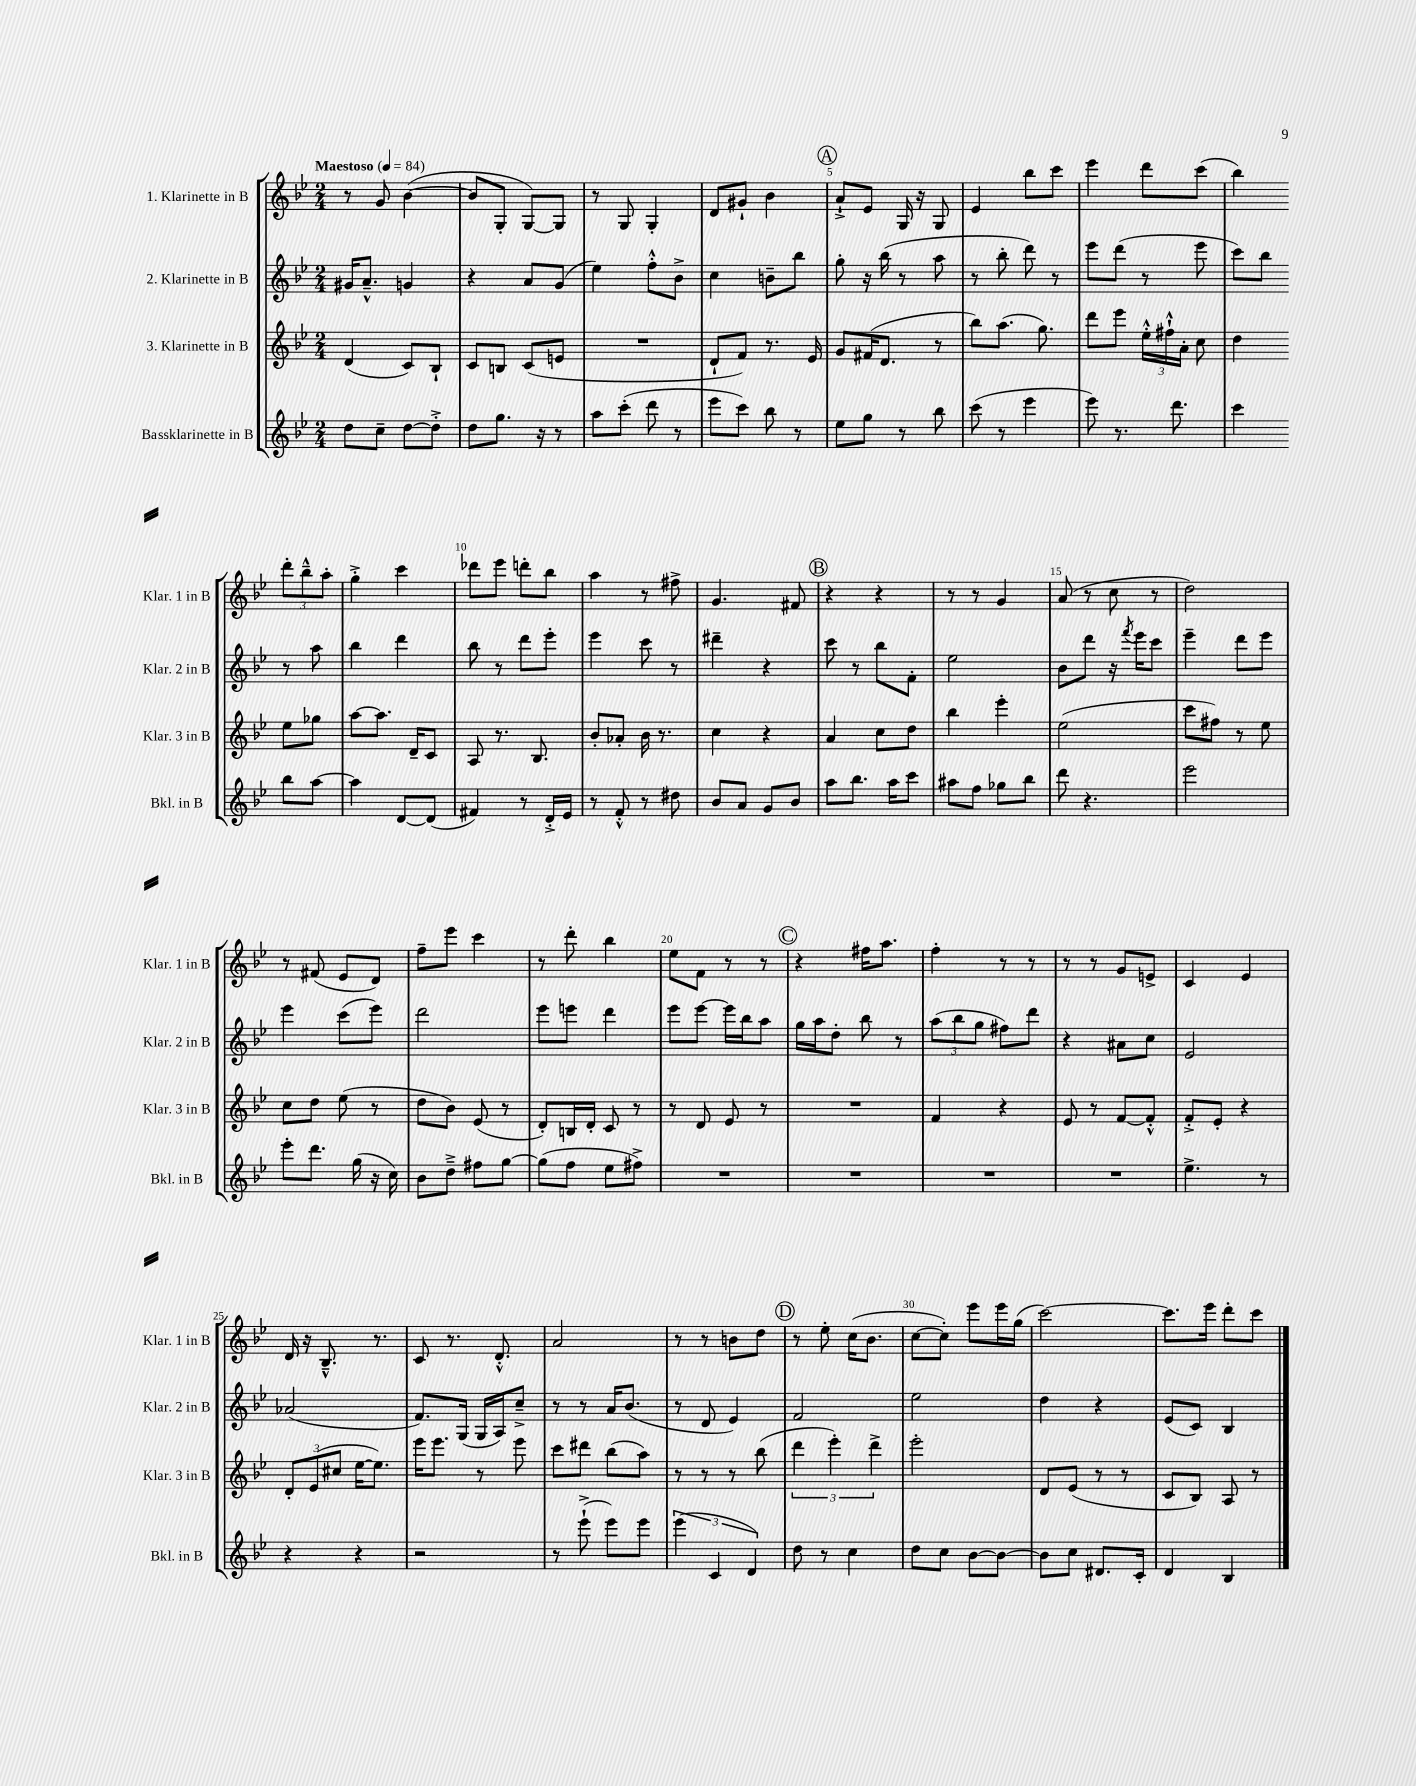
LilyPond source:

<<
\new StaffGroup <<
\new Staff = "s0" \with { instrumentName = "1. Klarinette in B" shortInstrumentName = "Klar. 1 in B" } {
    \clef treble \key bes \major \numericTimeSignature \time 2/4 \tempo "Maestoso" 4 = 84
    \autoBeamOff r8 g'8 bes'4~( |
    bes'8[ g8]-. g8[~) g8] |
    r8 g8 g4-. |
    d'8[ gis'8]-! bes'4 |
    \mark \markup { \circle "A" } a'8[-!-> ees'8] g16 r16 g8 |
    ees'4 bes''8[ c'''8] |
    ees'''4 d'''8[ c'''8]( |
    bes''4) \tuplet 3/2 { d'''8[-. bes''8---^ a''8]-. } |
    g''4-.-> c'''4 |
    des'''8[ ees'''8] d'''8[-. bes''8] |
    a''4 r8 fis''8-> |
    g'4. fis'8 |
    \mark \markup { \circle "B" } r4 r4 |
    r8 r8 g'4 |
    a'8( r8 c''8 r8 |
    d''2) |
    r8 fis'8( ees'8[ d'8]) |
    f''8[-- ees'''8] c'''4 |
    r8 d'''8-. bes''4 |
    ees''8[ f'8] r8 r8 |
    \mark \markup { \circle "C" } r4 fis''16[ a''8.] |
    f''4-. r8 r8 |
    r8 r8 g'8[ e'8]-> |
    c'4 ees'4 |
    d'16 r16 bes8.---^ r8. |
    c'8 r8. d'8.-.-^ |
    a'2 |
    r8 r8 b'8[ d''8] |
    \mark \markup { \circle "D" } r8 ees''8-. c''16[( bes'8.] |
    c''8[~ c''8]-.) ees'''8[ ees'''16 g''16]( |
    c'''2~) |
    c'''8.[ ees'''16] d'''8[-. c'''8] \bar "|." |
}
\new Staff = "s1" \with { instrumentName = "2. Klarinette in B" shortInstrumentName = "Klar. 2 in B" } {
    \clef treble \key bes \major \numericTimeSignature \time 2/4
    \autoBeamOff gis'16[ a'8.]---^ g'4 |
    r4 a'8[ g'8]( |
    ees''4) f''8[-.-^ bes'8]-> |
    c''4 b'8[-- bes''8] |
    \mark \markup { \circle "A" } g''8-. r16 bes''16( r8 a''8 |
    r8 bes''8-. d'''8) r8 |
    ees'''8[ d'''8]( r8 ees'''8 |
    c'''8[) bes''8] r8 a''8 |
    bes''4 d'''4 |
    bes''8 r8 d'''8[ ees'''8]-. |
    ees'''4 c'''8 r8 |
    dis'''4-- r4 |
    \mark \markup { \circle "B" } c'''8 r8 bes''8[ f'8]-. |
    ees''2 |
    bes'8[ d'''8] r16 \acciaccatura { f'''8 } ees'''16[ c'''8] |
    ees'''4-- d'''8[ ees'''8] |
    ees'''4 c'''8[( ees'''8]) |
    d'''2 |
    ees'''8[ e'''8] d'''4 |
    ees'''8[ ees'''8]~ ees'''16[ bes''16 a''8] |
    \mark \markup { \circle "C" } g''16[ a''16 d''8]-. bes''8 r8 |
    \tuplet 3/2 { a''8[( bes''8 g''8] } fis''8[) d'''8] |
    r4 ais'8[ c''8] |
    ees'2 |
    aes'2( |
    f'8.[) g16]( g16[ a16) c''8]---> |
    r8 r8 a'16[ bes'8.]( |
    r8 d'8 ees'4) |
    \mark \markup { \circle "D" } f'2 |
    ees''2 |
    d''4 r4 |
    ees'8[( c'8]) bes4 \bar "|." |
}
\new Staff = "s2" \with { instrumentName = "3. Klarinette in B" shortInstrumentName = "Klar. 3 in B" } {
    \clef treble \key bes \major \numericTimeSignature \time 2/4
    \autoBeamOff d'4( c'8[) bes8]-! |
    c'8[ b8] c'8[( e'8] |
    R2 |
    d'8[-! f'8]) r8. ees'16 |
    \mark \markup { \circle "A" } g'8[ fis'16( d'8.] r8 |
    bes''8[) a''8.]( g''8.) |
    d'''8[ ees'''8] \tuplet 3/2 { ees''16[-.-^ fis''16-!-^ a'16]-. } c''8 |
    d''4 ees''8[ ges''8] |
    a''8[~ a''8.] d'16[-- c'8] |
    a8 r8. bes8. |
    bes'8[-. aes'8]-. bes'16 r8. |
    c''4 r4 |
    \mark \markup { \circle "B" } a'4 c''8[ d''8] |
    bes''4 ees'''4-. |
    ees''2( |
    c'''8[ fis''8]) r8 ees''8 |
    c''8[ d''8] ees''8( r8 |
    d''8[ bes'8]) ees'8( r8 |
    d'8[-.) b16 d'16]-. c'8 r8 |
    r8 d'8 ees'8 r8 |
    \mark \markup { \circle "C" } R2 |
    f'4 r4 |
    ees'8 r8 f'8[~ f'8]-.-^ |
    f'8[-.-> ees'8]-. r4 |
    \tuplet 3/2 { d'8[-. ees'8( cis''8] } ees''16[~ ees''8.]) |
    ees'''16[ ees'''8.] r8 ees'''8 |
    c'''8[ dis'''8] bes''8[( a''8]) |
    r8 r8 r8 bes''8( |
    \mark \markup { \circle "D" } \tuplet 3/2 { d'''4 ees'''4-.) d'''4-> } |
    ees'''2-. |
    d'8[ ees'8]( r8 r8 |
    c'8[ bes8]) a8 r8 \bar "|." |
}
\new Staff = "s3" \with { instrumentName = "Bassklarinette in B" shortInstrumentName = "Bkl. in B" } {
    \clef treble \key bes \major \numericTimeSignature \time 2/4
    \autoBeamOff d''8[ c''8]-- d''8[~ d''8]-.-> |
    d''8[ g''8.] r16 r8 |
    a''8[ c'''8]-.( d'''8 r8 |
    ees'''8[ c'''8]) bes''8 r8 |
    \mark \markup { \circle "A" } ees''8[ g''8] r8 bes''8 |
    c'''8( r8 ees'''4 |
    ees'''8) r8. d'''8. |
    c'''4 bes''8[ a''8]~ |
    a''4 d'8[~ d'8]( |
    fis'4) r8 d'16[-.-> ees'16] |
    r8 f'8-.-^ r8 dis''8 |
    bes'8[ a'8] g'8[ bes'8] |
    \mark \markup { \circle "B" } a''8[ bes''8.] a''16[ c'''8] |
    ais''8[ f''8] ges''8[ bes''8] |
    d'''8 r4. |
    ees'''2 |
    ees'''8[-. d'''8.] g''16( r16 c''16) |
    bes'8[ d''8]---> fis''8[ g''8]~ |
    g''8[( f''8] ees''8[ fis''8]->) |
    R2 |
    \mark \markup { \circle "C" } R2 |
    R2 |
    R2 |
    ees''4.-> r8 |
    r4 r4 |
    r2 |
    r8 ees'''8-!->( ees'''8[) ees'''8] |
    \tuplet 3/2 { ees'''4( c'4 d'4) } |
    \mark \markup { \circle "D" } d''8 r8 c''4 |
    d''8[ c''8] bes'8[~ bes'8]~ |
    bes'8[ c''8] dis'8.[ c'16]-. |
    d'4 bes4 \bar "|." |
}
>>
>>
\layout { \context { \Score \override BarNumber.break-visibility = ##(#f #t #t) barNumberVisibility = #(every-nth-bar-number-visible 5) } }
